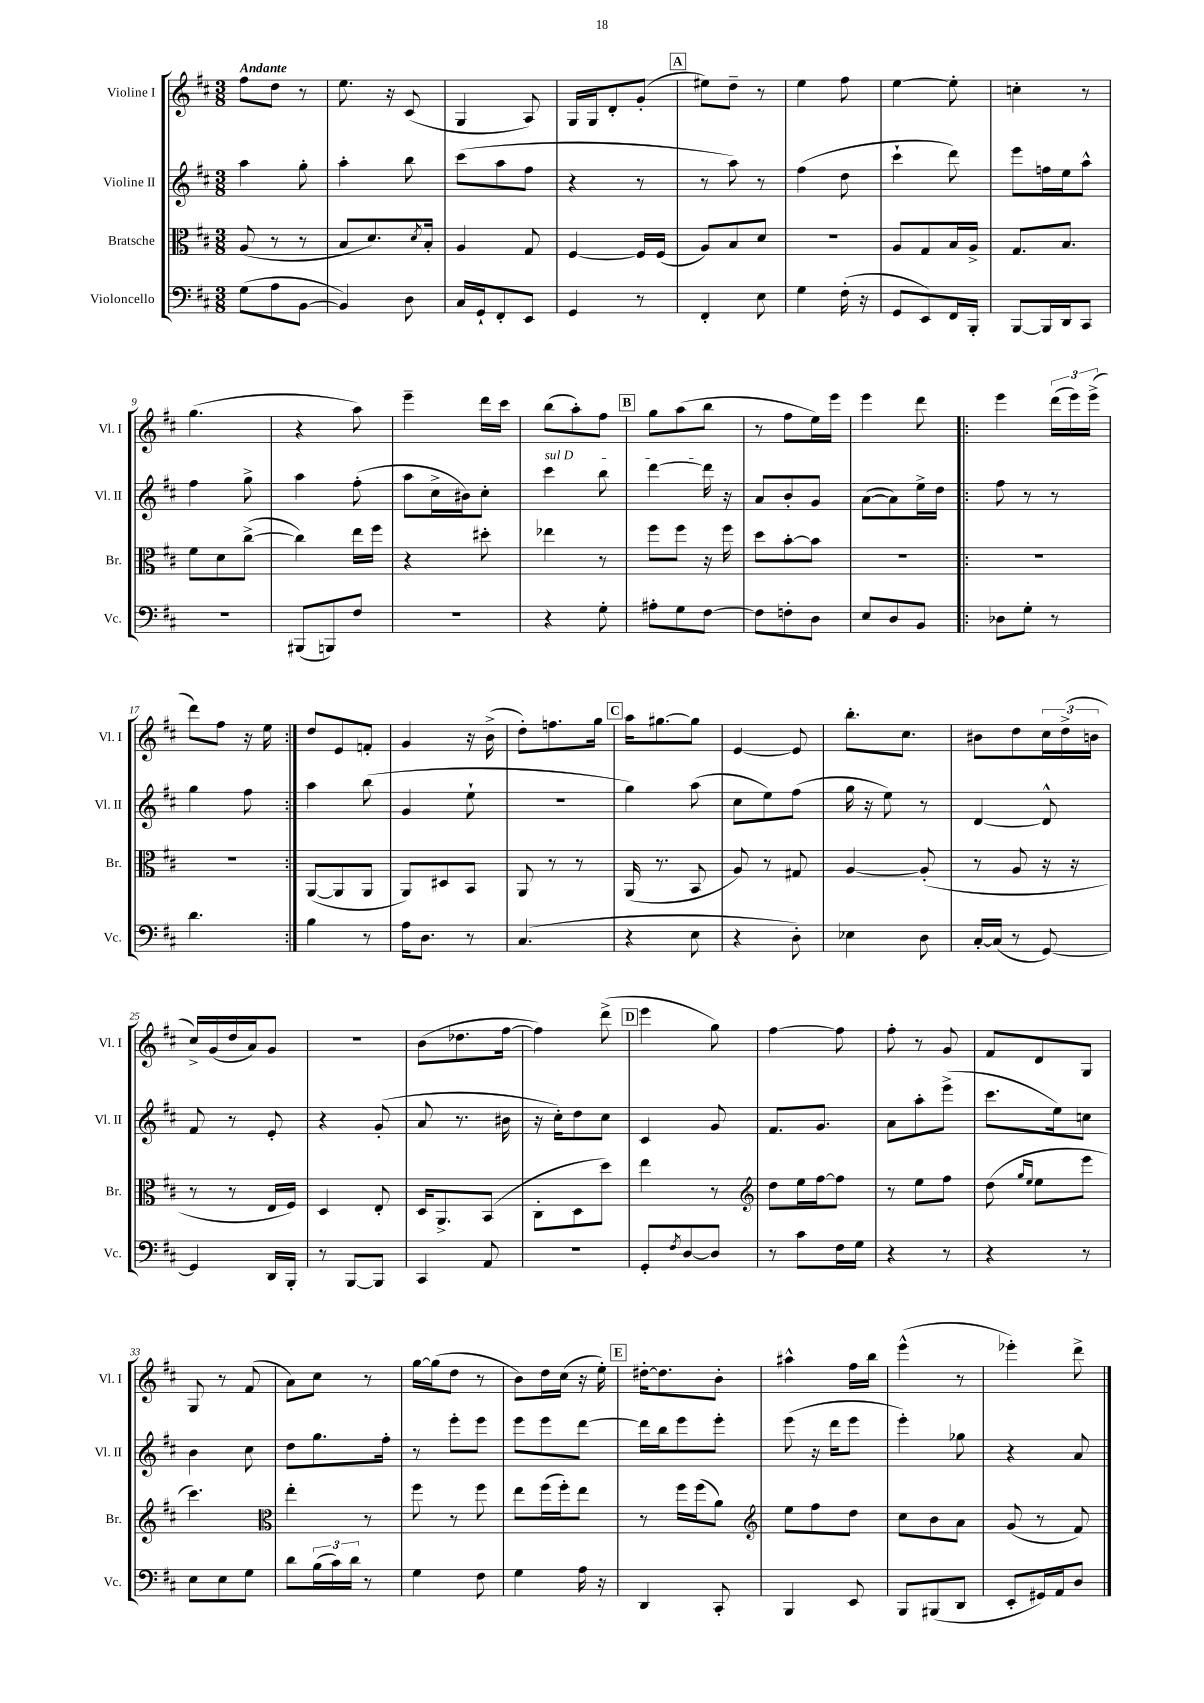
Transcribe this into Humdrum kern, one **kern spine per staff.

**kern	**kern	**kern	**kern
*staff4	*staff3	*staff2	*staff1
*clefF4	*clefC3	*clefG2	*clefG2
*k[f#c#]	*k[f#c#]	*k[f#c#]	*k[f#c#]
*M3/8	*M3/8	*M3/8	*M3/8
(8G	(8A	4aa	8ff#
8A	8r	.	8dd
[8BB	8r	8gg'	8r
=	=	=	=
4BB])	8B	4aa'	8.ee
.	8.d)	.	.
.	.	.	16r
8D	.	8bb	(8c#
.	8qd	.	.
.	16B'	.	.
=	=	=	=
16C#	4A	(8ccc#	4G
16GG`	.	.	.
8FF#'	.	8aa	.
8EE	8G	8ff#	8A)
=	=	=	=
4GG	[4F#	4r	16G
.	.	.	16G
.	.	.	8d'
8r	16F#]	8r	(8g'
.	(16F#	.	.
=	=	=	=
4FF#'	8A)	8r	8ee#)
.	8B	8aa)	8dd~
8E	8d	8r	8r
=	=	=	=
4G	4.r	(4ff#	4ee
(16F#'	.	8dd	8ff#
16r	.	.	.
=	=	=	=
8GG	8A	4ccc#`	[4ee
8EE)	8G	.	.
16FF#	16B	8ddd)	8ee']
16BBB'	16A^	.	.
=	=	=	=
[8BBB	8.G	8eee	4cc'
16BBB]	.	16ff	.
16DD	8.B	16ee	.
8CC#	.	8aa^^	8r
=	=	=	=
4.r	8f#	4ff#	(4.gg
.	8d	.	.
.	([8cc#^	8gg^	.
=	=	=	=
(8BBB#	4cc#])	4aa	4r
8BBB)	.	.	.
8F#	16ee	(8ff#'	8aa)
.	16ff#	.	.
=	=	=	=
4.r	4r	8aa	4eee~
.	.	16cc#^	.
.	.	16b#)	.
.	8dd#'	8cc#'	16ddd
.	.	.	16ccc#
=	=	=	=
4r	4ee-	4ccc#	(8bb
.	.	.	8aa')
8G'	8r	8bb	8ff#
=	=	=	=
8A#'	8ff#	[4ddd	8gg
8G	8ff#	.	(8aa
[8F#	16r	16ddd]	8bb
.	16ff#	16r	.
=	=	=	=
8F#]	8dd	8a	8r
8F'	[8b'	8b'	8ff#
8D	8b]	8g	16ee)
.	.	.	16eee
=	=	=	=
8E	4.r	([8a	4eee
8D	.	8a])	.
8BB	.	16ee^	8ddd
.	.	16dd	.
=!|:	=!|:	=!|:	=!|:
8D-	4.r	8ff#	4eee
8G'	.	8r	.
8r	.	8r	(24ddd
.	.	.	24eee)
.	.	.	(24eee^
=	=	=	=
4.d	4.r	4gg	8ddd)
.	.	.	8ff#
.	.	8ff#	16r
.	.	.	16ee
=:|!	=:|!	=:|!	=:|!
4B	([8AA	4aa	8dd
.	8AA]	.	8e
8r	8AA	(8bb	8f'
=	=	=	=
16A	8AA)	4g	4g
8.D	.	.	.
.	8D#	.	.
8r	8BB	8ee`	16r
.	.	.	(16b^
=	=	=	=
(4.C#	8AA	4.r	8dd')
.	8r	.	8.ff
.	8r	.	.
.	.	.	16gg
=	=	=	=
4r	(16AA	4gg)	16aa
.	8.r	.	[8.gg#
8E	8BB	(8aa	8gg#]
=	=	=	=
4r	8A)	8cc#	[4e
.	8r	8ee)	.
8D')	8G#	(8ff#	8e]
=	=	=	=
4E-	[4A	16gg	8.bb'
.	.	16r	.
.	.	8ee)	.
.	.	.	8.cc#
8D	(8A']	8r	.
=	=	=	=
[16C#'	8r	[4d	8b#
(16C#]	.	.	.
8r	8A	.	8dd
[8GG)	16r	8d^^]	24cc#
.	.	.	(24dd^
.	16r	.	.
.	.	.	24b
=	=	=	=
4GG]	8r	8f#	16cc#^)
.	.	.	(16g
.	8r	8r	16dd
.	.	.	16a)
16DD	16E	8e'	8g
16BBB'	16F#)	.	.
=	=	=	=
8r	4D	4r	4.r
[8BBB	.	.	.
8BBB]	8E'	(8g'	.
=	=	=	=
4CC#	16D	8a	(8b
.	8.AA^	.	.
.	.	8.r	8.dd-
8AA	(8BB	.	.
.	.	16b#	[16ff#
=	=	=	=
4.r	8C#'	16r	4ff#])
.	.	16cc#')	.
.	8D	8dd	.
.	8dd)	8cc#	(8ddd^
=	=	=	=
8GG'	4ee	4c#	4eee
8qF#	.	.	.
[8D	.	.	.
8D]	8r	8g	8gg)
=	=	=	=
*	*clefG2	*	*
8r	8dd	8.f#	[4ff#
8c#	16ee	.	.
.	[16ff#	8.g	.
16F#	8ff#]	.	8ff#]
16G	.	.	.
=	=	=	=
4r	8r	8a	8ff#'
.	8ee	8aa'	8r
8r	8ff#	(8eee^	8g
=	=	=	=
4r	(8dd	8.ccc#	8f#
.	16qqgg	.	.
.	16qqee	.	.
.	8ee	.	8d
.	.	16ee)	.
8r	8eee	8cc	8G
=	=	=	=
8E	4.ccc#)	4b	8G
8E	.	.	8r
8G	.	8cc#	(8f#
=	=	=	=
*	*clefC3	*	*
8d	4ee'	8dd	8a)
(24B	.	8.gg	8cc#
24c#)	.	.	.
24d	.	.	.
8r	8r	.	8r
.	.	16ff#'	.
=	=	=	=
4G	8ff#	8r	[16gg
.	.	.	(16gg]
.	8r	8eee'	8dd
8F#	8ff#	8eee	8r
=	=	=	=
4G	8ee	8eee	8b)
.	(16ff#	8eee	16dd
.	16ff#')	.	(16cc#
16A	8ee	[8ddd	16r
16r	.	.	16ee')
=	=	=	=
4DD	8r	16ddd]	[16dd#'
.	.	16bb	8.dd#]
.	16ff#	8eee	.
.	(16ff#	.	.
8CC#'	8a)	8eee'	8b'
=	=	=	=
*	*clefG2	*	*
4BBB	8ee	(8eee	4aa#^^
.	8ff#	16r	.
.	.	16ddd	.
8EE	8dd	8eee	16ff#
.	.	.	16bb
=	=	=	=
8BBB	8cc#	4eee')	(4eee^^
(8BBB#	8b	.	.
8DD	8a	8gg-	8r
=	=	=	=
8EE'	(8g	4r	4eee-')
16GG#)	8r	.	.
16AA	.	.	.
8D	8f#)	8a	8ddd^
==	==	==	==
*-	*-	*-	*-
